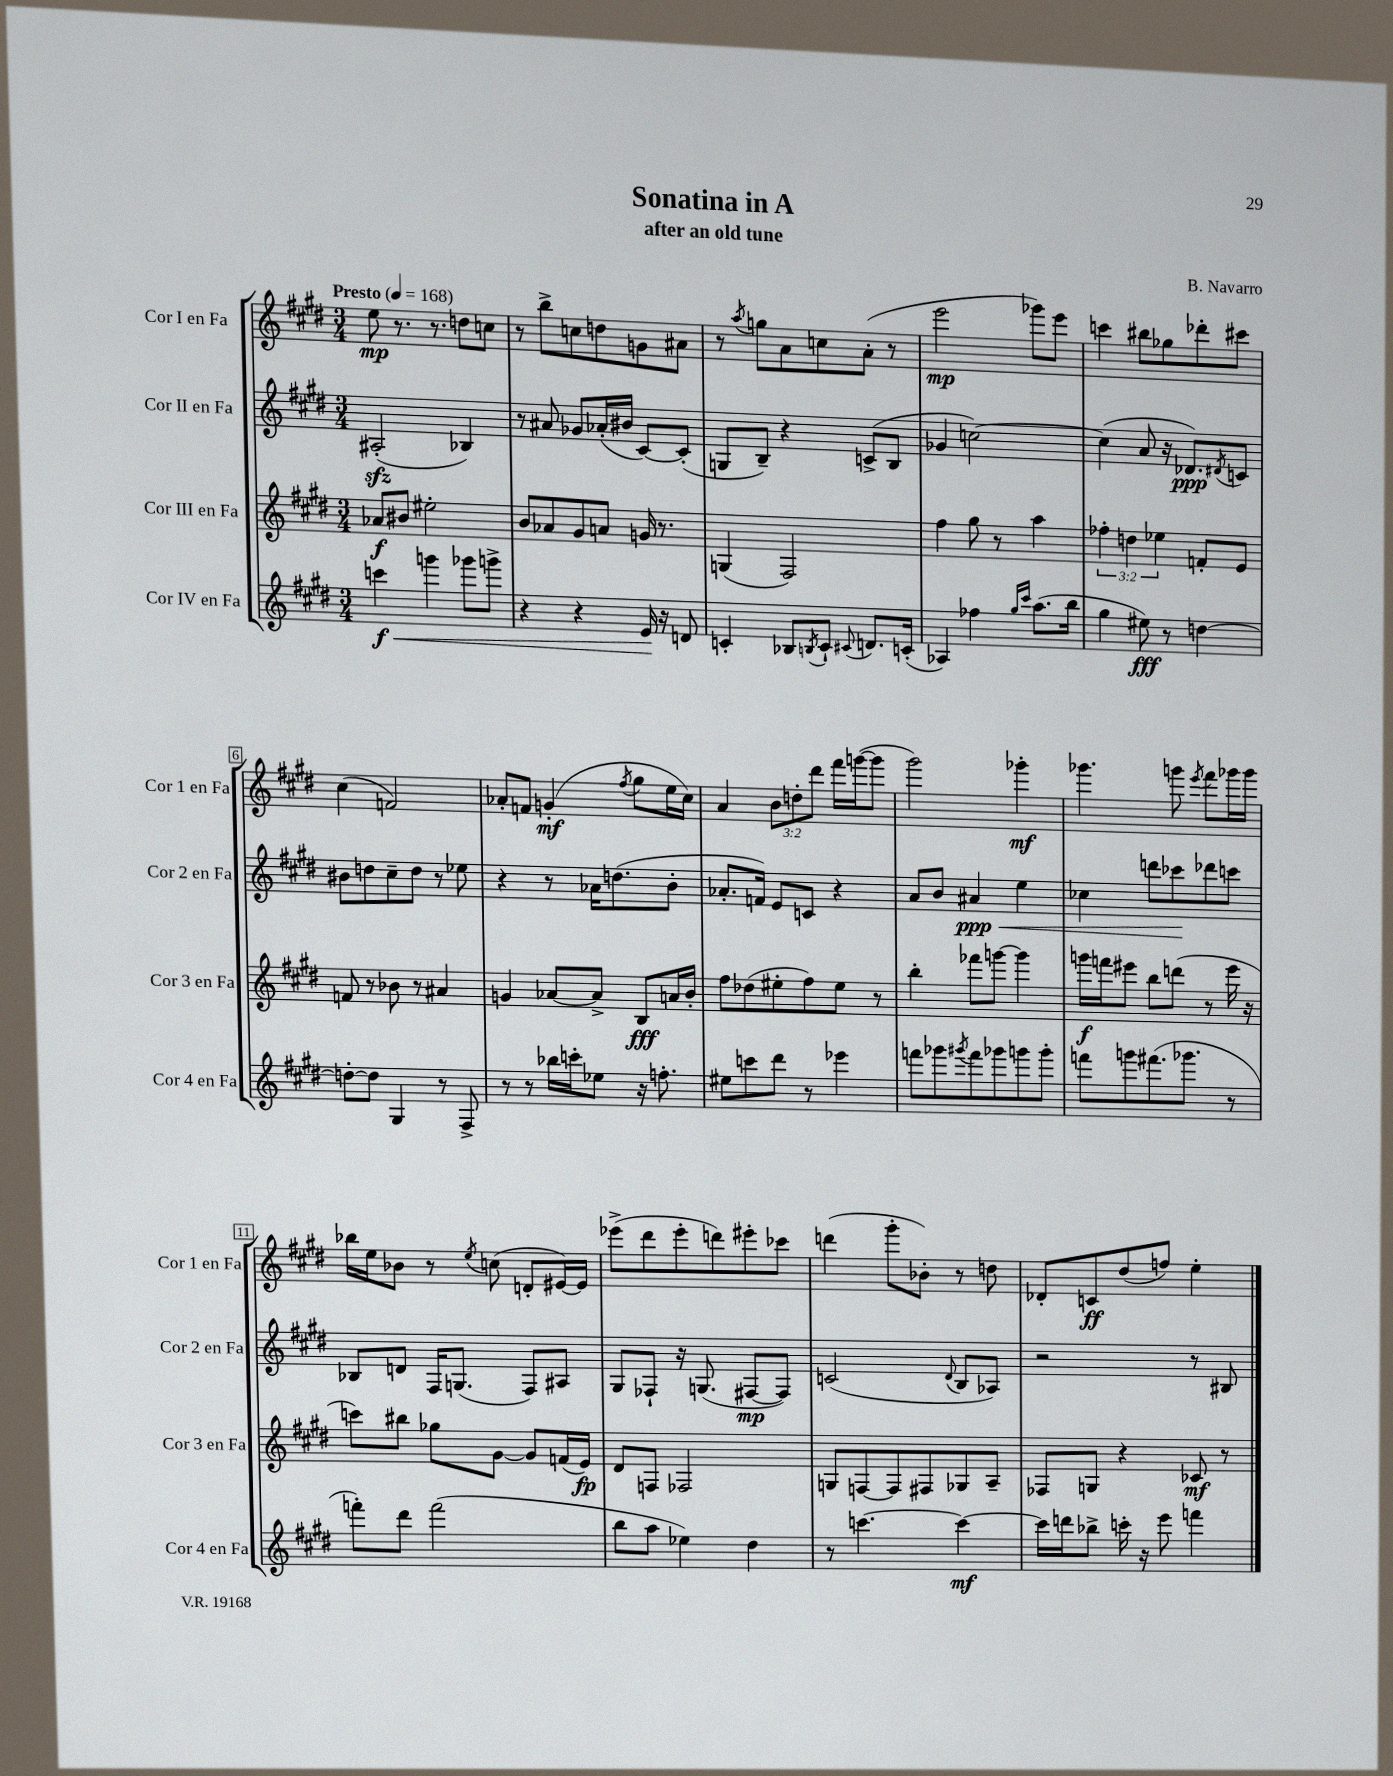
\header { title = "Sonatina in A" composer = "B. Navarro" subtitle = "after an old tune" }
<<
\new StaffGroup <<
\new Staff = "s0" \with { instrumentName = "Cor I en Fa" shortInstrumentName = "Cor 1 en Fa" } {
    \clef treble \key e \major \numericTimeSignature \time 3/4 \override Staff.TupletNumber.text = #tuplet-number::calc-fraction-text \tempo "Presto" 4 = 168
    e''8\mp r8. r8. d''8 c''8 |
    r8 b''8-> c''8 d''8 g'8 ais'8 |
    r8 \acciaccatura { a''8 } g''8 a'8 c''8 a'8-.( r8 |
    e'''2\mp ges'''8) e'''8 |
    c'''4 bis''8 ges''8 des'''8-. cis'''8 |
    cis''4( f'2) |
    aes'8-. f'8 g'4-.\mf( \acciaccatura { fis''8 } gis''8 e''16 cis''16) |
    a'4 \tuplet 3/2 { b'8 d''8-. dis'''8 } fis'''16 g'''16~( g'''8 |
    gis'''2) ges'''4-.\mf |
    ges'''4. g'''8 \acciaccatura { e'''8 } fis'''8 ges'''16 ges'''16 |
    bes''16 e''16 bes'8 r8 \acciaccatura { e''8 } c''8( d'8-. eis'16~) eis'16 |
    ees'''8->( dis'''8 ees'''8-. d'''8) eis'''8-. ces'''8 |
    d'''4( gis'''8-. bes'8-.) r8 d''8 |
    des'8-. c'8\ff dis''8( f''8) e''4-. \bar "|." |
}
\new Staff = "s1" \with { instrumentName = "Cor II en Fa" shortInstrumentName = "Cor 2 en Fa" } {
    \clef treble \key e \major \numericTimeSignature \time 3/4
    ais2-.\sfz( bes4) |
    r8 ais'8 ges'8 aes'16-.( bis'16 cis'8~) cis'8-.( |
    g8 b8--) r4 c'8->( b8 |
    ges'4 c''2~) |
    c''4( a'8 r16 des'8.\ppp) \acciaccatura { dis'8 } c'8 |
    bis'8 d''8 cis''8-- d''8 r8 ees''8 |
    r4 r8 aes'16 d''8.( b'8-. |
    aes'8.-. f'16) e'8 c'8 r4 |
    a'8 b'8 ais'4\ppp\< e''4 |
    ces''4 d'''8 ces'''8\! des'''8 c'''8 |
    bes8 d'8 fis16 g8.( fis8) ais8 |
    gis8 fes8-! r16 g8.( fis8~\mp fis8) |
    c'2( \appoggiatura { dis'8 } b8 aes8) |
    r2 r8 bis8 \bar "|." |
}
\new Staff = "s2" \with { instrumentName = "Cor III en Fa" shortInstrumentName = "Cor 3 en Fa" } {
    \clef treble \key e \major \numericTimeSignature \time 3/4 \override Staff.TupletNumber.text = #tuplet-number::calc-fraction-text
    aes'8\f bis'8 eis''2-. |
    b'8 aes'8 gis'8 a'8 g'16 r8. |
    g4( fis2) |
    fis''4 gis''8 r8 a''4 |
    \tuplet 3/2 { fes''4-. d''4 ees''4 } f'8-. e'8 |
    f'8 r8 bes'8 r8 ais'4 |
    g'4 aes'8~ aes'8-> b8\fff a'16 b'16-. |
    fis''8 des''8( eis''8-. fis''8) eis''8 r8 |
    b''4-. fes'''8 g'''8~ g'''4 |
    g'''16\f f'''16 eis'''8 b''8 d'''8( r8 eis'''16 r16 |
    c'''8) bis''8 ges''8 gis'8~ gis'8 f'16( e'16\fp) |
    dis'8 f8 fes2 |
    g8 f8~ f8 fis8 ges8 a8-- |
    fes8 g8 r4 ces'8\mf r8 \bar "|." |
}
\new Staff = "s3" \with { instrumentName = "Cor IV en Fa" shortInstrumentName = "Cor 4 en Fa" } {
    \clef treble \key e \major \numericTimeSignature \time 3/4
    c'''4\f\< g'''4 ges'''8 g'''8-> |
    r4 r4 e'16\! r16 d'8 |
    c'4-. bes8 \acciaccatura { b8 } c'8-! \appoggiatura { cis'8 } d'8. c'16-.( |
    aes4) fes''4 \grace { gis''16 cis'''16 } a''8.( b''16 |
    gis''4 eis''8\fff) r8 d''4~ |
    d''8~-. d''8 gis4 r8 fis8-> |
    r8 r8 bes''16 c'''16-. ees''8 r16 f''8.-. |
    eis''8 c'''8 dis'''8 r8 ees'''4 |
    f'''8 ges'''8 \acciaccatura { gis'''8 } f'''8 ges'''8 g'''8 g'''8-. |
    f'''8 g'''8 fis'''8.( ges'''8. r8 |
    f'''8-.) dis'''8 f'''2( |
    b''8 a''8 ees''4) dis''4 |
    r8 c'''4.~ c'''4~\mf |
    c'''16 d'''16 bes''8-> c'''16-. r16 e'''8 f'''4 \bar "|." |
}
>>
>>
\layout { \context { \Score \override BarNumber.stencil = #(make-stencil-boxer 0.1 0.3 ly:text-interface::print) } }
